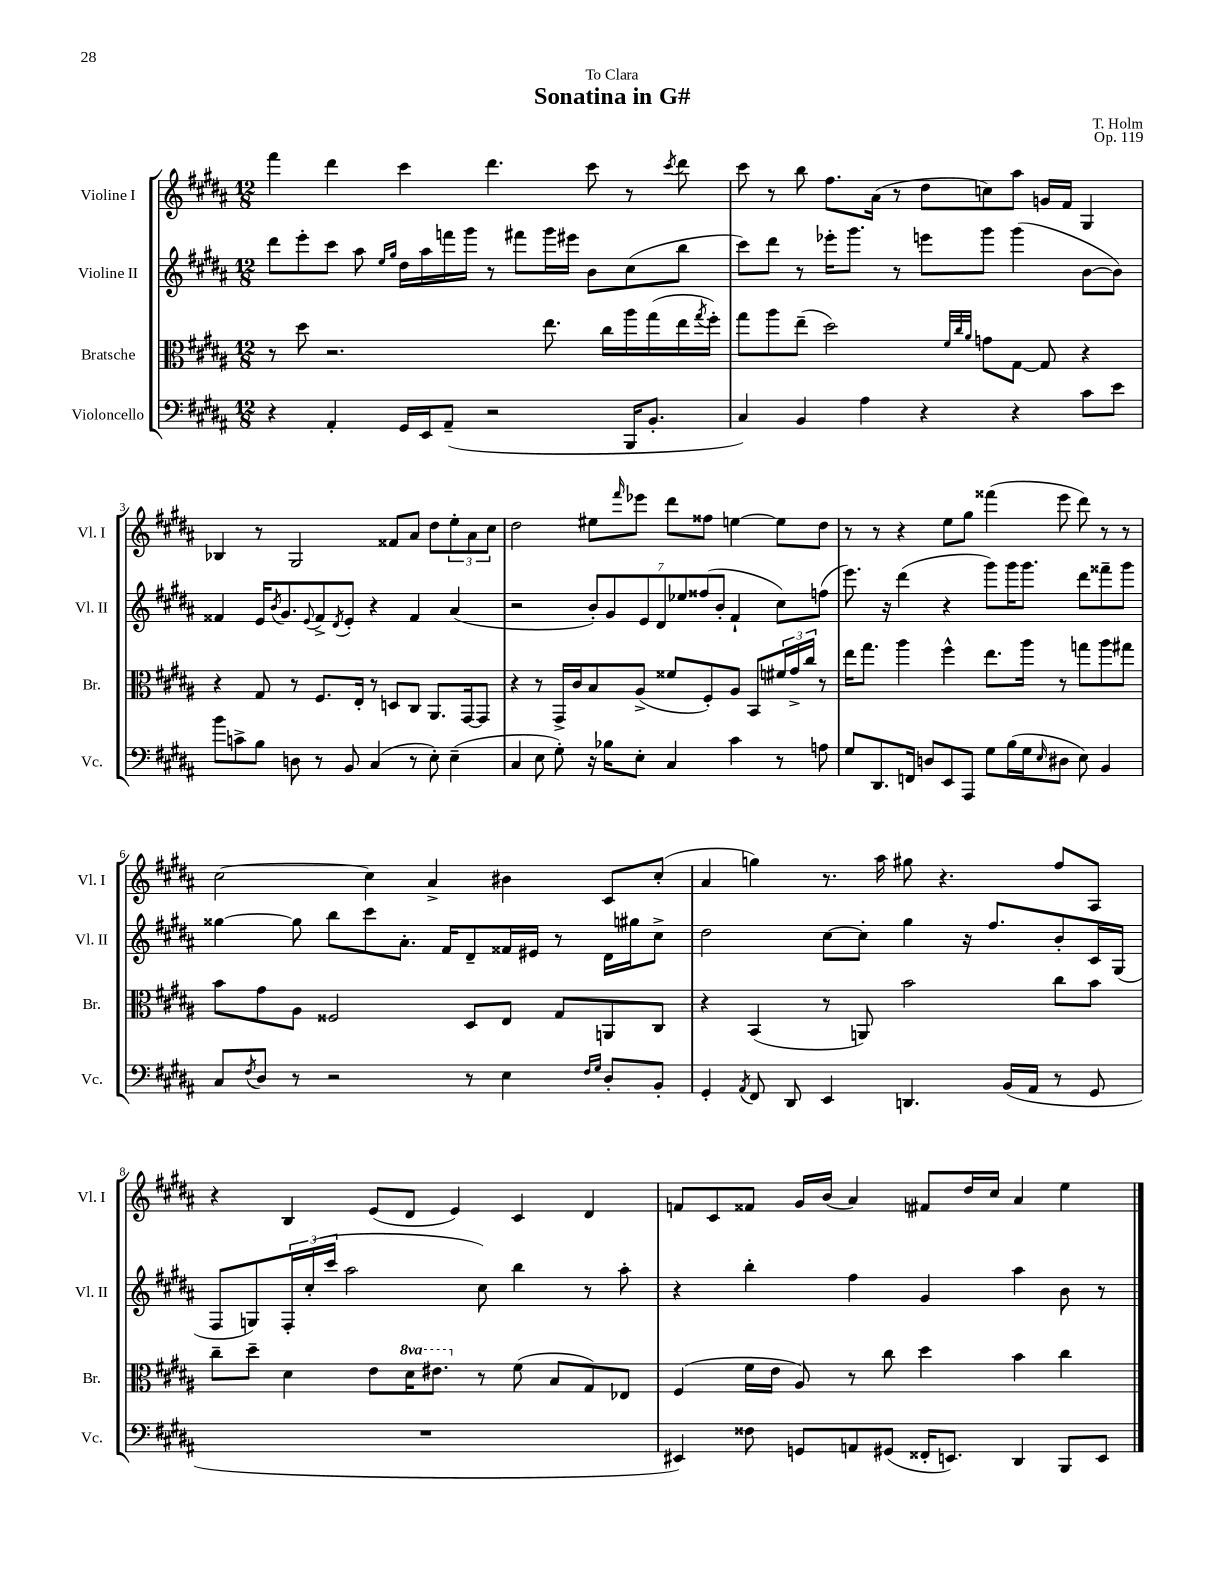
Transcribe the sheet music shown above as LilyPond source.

\header { title = "Sonatina in G#" composer = "T. Holm" dedication = "To Clara" opus = "Op. 119" }
<<
\new StaffGroup <<
\new Staff = "s0" \with { instrumentName = "Violine I" shortInstrumentName = "Vl. I" } {
    \clef treble \key b \major \numericTimeSignature \time 12/8
    fis'''4 dis'''4 cis'''4 dis'''4. cis'''8 r8 \acciaccatura { cis'''8 } dis'''8 |
    cis'''8 r8 b''8 fis''8. ais'16( r8 dis''8 c''8) ais''8 g'16 fis'16 gis4 |
    bes4 r8 gis2 fisis'8 ais'8 dis''8 \tuplet 3/2 { e''8-. ais'8 cis''8 } |
    dis''2 eis''8 \grace { fis'''16 } ees'''8 dis'''8 fisis''8 e''4~ e''8 dis''8 |
    r8 r8 r4 e''8 gis''8 fisis'''4( e'''8 dis'''8) r8 r8 |
    cis''2~ cis''4 ais'4-> bis'4 cis'8 cis''8-.( |
    ais'4 g''4) r8. ais''16 gis''8 r4. fis''8 ais8 |
    r4 b4 e'8( dis'8 e'4) cis'4 dis'4 |
    f'8 cis'8 fisis'8 gis'16 b'16( ais'4) fis'8 dis''16 cis''16 ais'4 e''4 \bar "|." |
}
\new Staff = "s1" \with { instrumentName = "Violine II" shortInstrumentName = "Vl. II" } {
    \clef treble \key b \major \numericTimeSignature \time 12/8
    dis'''8 e'''8-. cis'''8 ais''8 \grace { e''16 gis''16 } dis''16 ais''16 f'''16 gis'''16 r8 fis'''8 gis'''16 eis'''16 b'8 cis''8( b''8 |
    cis'''8) dis'''8 r8 ees'''16-. gis'''8. r8 e'''8 gis'''8 gis'''4( b'8~ b'8) |
    fisis'4 e'16 \acciaccatura { b'8 } gis'8. \appoggiatura { e'8 } fisis'8-> \acciaccatura { dis'8 } e'8-. r4 fisis'4 ais'4( |
    r2 \tuplet 7/4 { b'8-.) gis'8 e'8 dis'8 ees''8 fisis''8( b'8-. } fis'4-! cis''8) f''8( |
    e'''8.) r16 dis'''4( r4 gis'''8) gis'''16 gis'''8. dis'''8 fisis'''8-- gis'''8 |
    gisis''4~ gisis''8 b''8 cis'''8 ais'8.-. fis'16 dis'8-- fisis'16 eis'16 r8 dis'16 gis''16 cis''8-> |
    dis''2 cis''8~ cis''8-. gis''4 r16 fis''8. b'8-. cis'16 gis16( |
    fis8 g8) \tuplet 3/2 { fis16-. cis''16-.( cis'''16 } ais''2 cis''8) b''4 r8 ais''8-. |
    r4 b''4-. fis''4 gis'4 ais''4 b'8 r8 \bar "|." |
}
\new Staff = "s2" \with { instrumentName = "Bratsche" shortInstrumentName = "Br." } {
    \clef alto \key b \major \numericTimeSignature \time 12/8 \set Staff.ottavationMarkups = #ottavation-simple-ordinals
    r8 dis''8 r2. e''8. cis''16 ais''16 gis''16( e''16 \acciaccatura { gis''8 } fis''16-.) |
    gis''8 ais''8 e''8--( dis''2) \grace { fis'32 cis''32 ais'32 } g'8 gis8~ gis8 r4 |
    r4 gis8 r8 fis8. e16-. r8 d8 cis8 ais,8. gis,16~ gis,8 |
    r4 r8 gis,16-> cis'16 b8 ais8->( fisis'8 fis8-.) ais8 b,8 \tuplet 3/2 { fis'16 gis'16-> cis''16 } r8 |
    e''16 gis''8. ais''4 fis''4-^ e''8. ais''16 r8 g''8 ais''8 gis''8 |
    b'8 gis'8 ais8 fisis2 dis8 e8 gis8 a,8 cis8 |
    r4 b,4( r8 a,8) b'2 cis''8 b'8 |
    cis''8-- dis''8-- dis'4 e'8 \ottava #1 dis''16 eis''8. \ottava #0 r8 fis'8( b8 gis8) ees8 |
    fis4( fis'16 e'16 ais8) r8 cis''8 dis''4 b'4 cis''4 \bar "|." |
}
\new Staff = "s3" \with { instrumentName = "Violoncello" shortInstrumentName = "Vc." } {
    \clef bass \key b \major \numericTimeSignature \time 12/8
    r4 ais,4-. gis,16 e,16 ais,8--( r2 b,,16 b,8.-. |
    cis4) b,4 ais4 r4 r4 cis'8 e'8 |
    b'8 c'8-> b8 d8 r8 b,8 cis4( r8 e8-.) e4--( |
    cis4 e8 gis8-.) r16 bes16 e8-. cis4 cis'4 r8 a8 |
    gis8 dis,8. f,16 d8 e,8 ais,,8 gis8 b16( gis16 \grace { e16 } dis8 e8) b,4 |
    cis8 \acciaccatura { fis8 } dis8 r8 r2 r8 e4 \grace { fis16 gis16 } dis8-. b,8-. |
    gis,4-. \acciaccatura { ais,8 } fis,8 dis,8 e,4 d,4. b,16( ais,16 r8 gis,8 |
    R1. |
    eis,4) fisis8 g,8 a,8 gis,8( fisis,16-. e,8.) dis,4 b,,8 e,8 \bar "|." |
}
>>
>>
